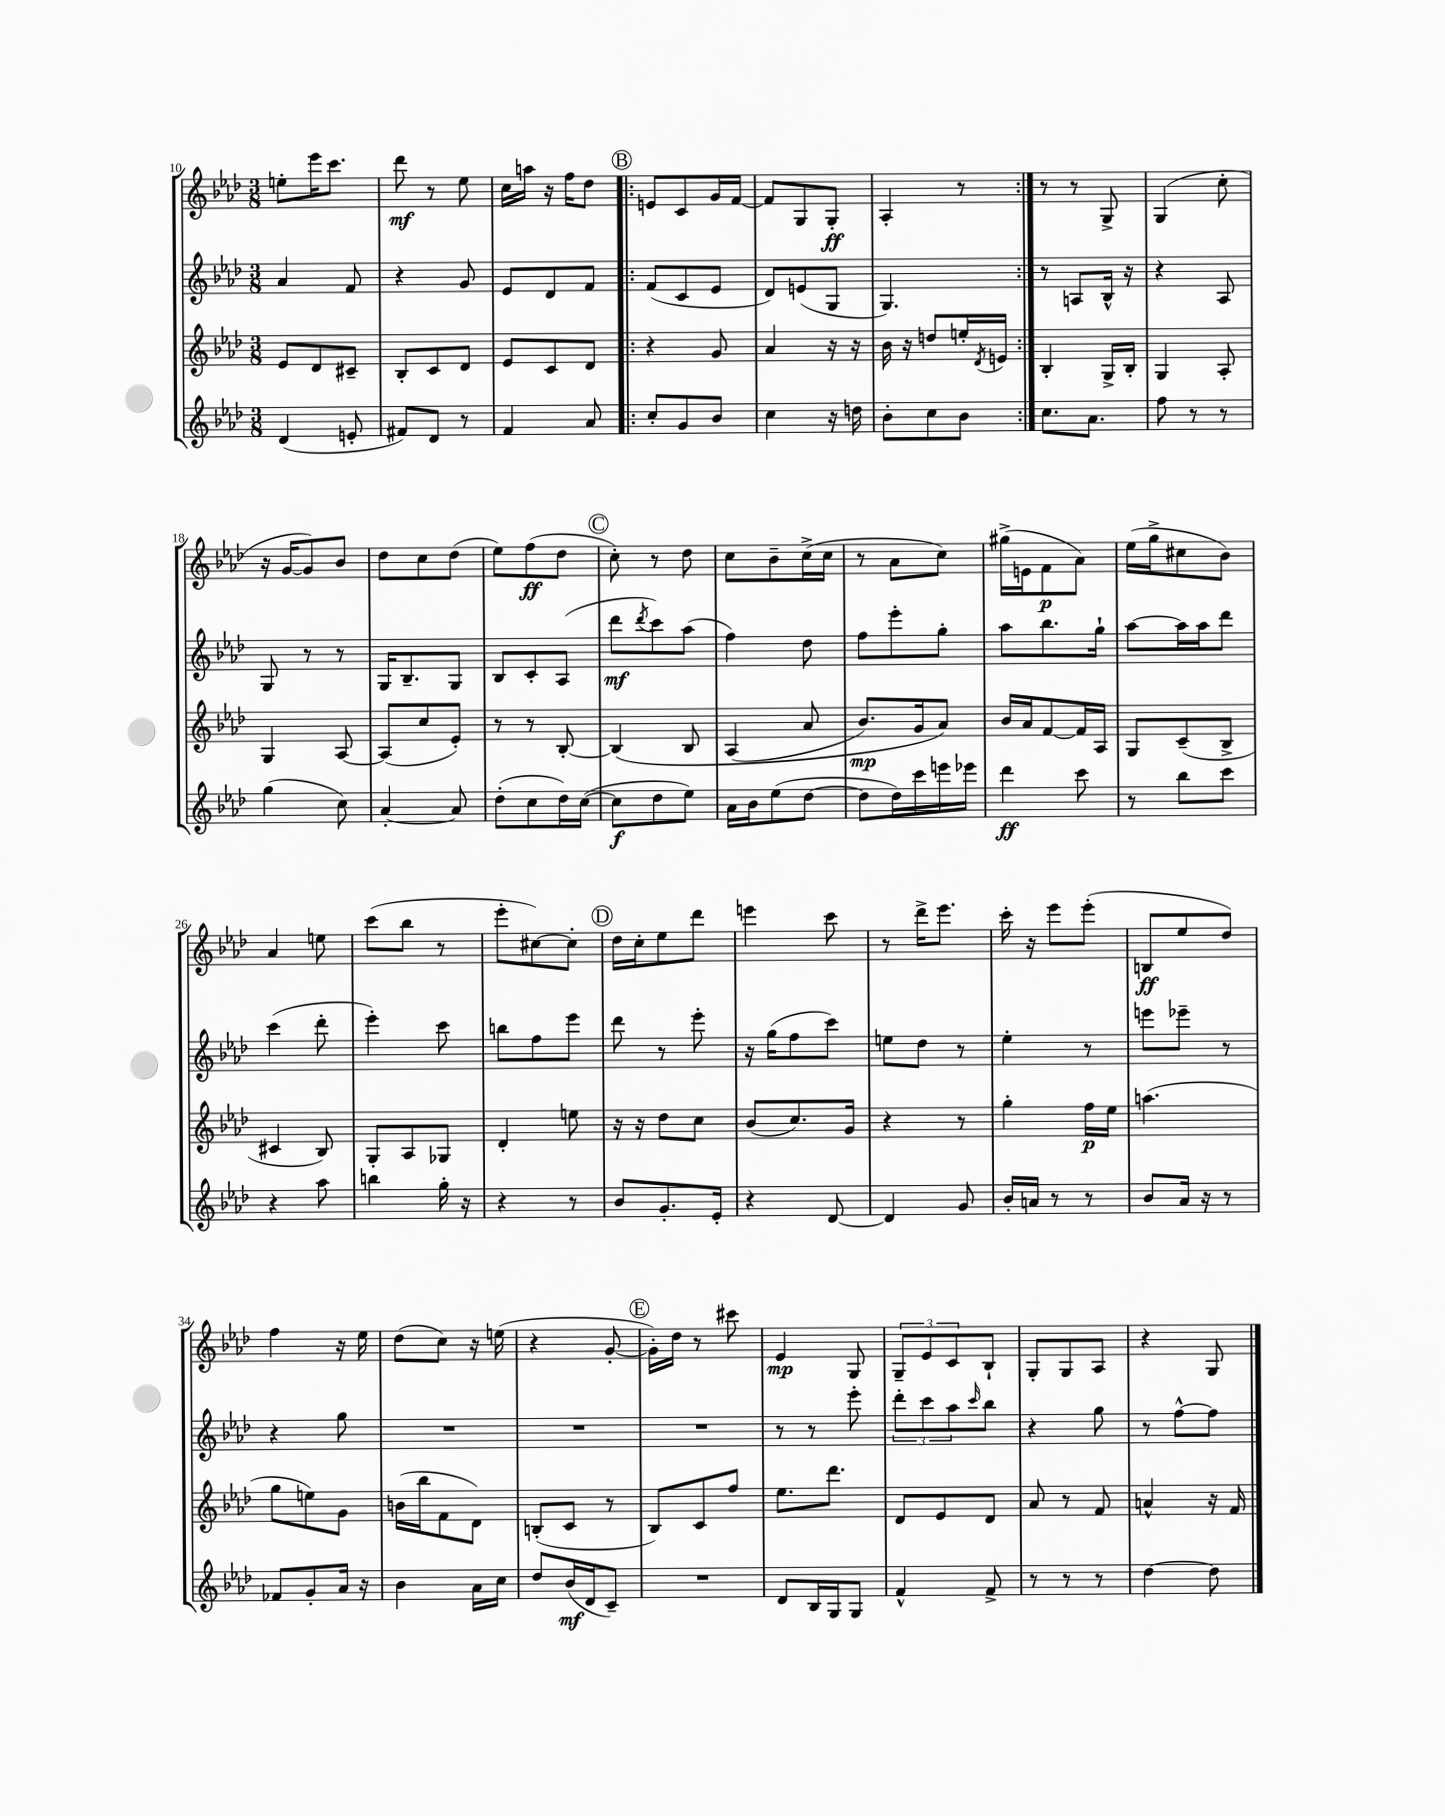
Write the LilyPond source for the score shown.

<<
\new StaffGroup <<
\new Staff = "s0" {
    \clef treble \key aes \major \numericTimeSignature \time 3/8
    e''8-. ees'''16 c'''8. |
    des'''8\mf r8 ees''8 |
    c''16 a''16 r16 f''16 des''8 |
    \repeat volta 2 { \mark \markup { \circle "B" } e'8 c'8 g'16 f'16~ |
    f'8 g8 g8-.\ff |
    aes4-. r8 | }
    r8 r8 g8-> |
    g4( c''8-. |
    r16 g'16~ g'8) bes'8 |
    des''8 c''8 des''8( |
    ees''8) f''8\ff( des''8 |
    \mark \markup { \circle "C" } c''8-.) r8 des''8 |
    c''8 bes'8-- c''16->( c''16 |
    r8 aes'8 c''8) |
    gis''16->( e'16 f'8\p aes'8) |
    ees''16( g''16-> cis''8 bes'8) |
    aes'4 e''8 |
    c'''8( bes''8 r8 |
    ees'''8-. cis''8~) cis''8-. |
    \mark \markup { \circle "D" } des''16 c''16-. ees''8 des'''8 |
    e'''4 c'''8 |
    r8 des'''16-> ees'''8. |
    c'''16-. r16 ees'''8 ees'''8-.( |
    b8\ff ees''8 des''8) |
    f''4 r16 ees''16 |
    des''8( c''8) r16 e''16( |
    r4 g'8~-. |
    \mark \markup { \circle "E" } g'16-.) des''16 r8 cis'''8 |
    ees'4\mp g8 |
    \tuplet 3/2 { g8-- ees'8 c'8 } bes8-! |
    g8-. g8 aes8 |
    r4 g8 \bar "|." |
}
\new Staff = "s1" {
    \clef treble \key aes \major \numericTimeSignature \time 3/8
    aes'4 f'8 |
    r4 g'8 |
    ees'8 des'8 f'8 |
    \repeat volta 2 { \mark \markup { \circle "B" } f'8( c'8 ees'8 |
    des'8) e'8( g8 |
    g4.) | }
    r8 a8 bes16-^ r16 |
    r4 aes8 |
    g8 r8 r8 |
    g16 bes8.-- g8 |
    bes8 c'8-. aes8( |
    \mark \markup { \circle "C" } des'''8\mf \acciaccatura { des'''8 } c'''8) aes''8( |
    f''4) des''8 |
    f''8 ees'''8-. g''8-. |
    aes''8 bes''8. g''16-! |
    aes''8~ aes''16 aes''16 des'''8 |
    c'''4( des'''8-. |
    ees'''4-.) c'''8 |
    b''8 f''8 ees'''8 |
    \mark \markup { \circle "D" } des'''8 r8 ees'''8-. |
    r16 g''16( f''8 c'''8) |
    e''8 des''8 r8 |
    ees''4-. r8 |
    e'''8 ees'''8-- r8 |
    r4 g''8 |
    R4. |
    R4. |
    \mark \markup { \circle "E" } R4. |
    r8 r8 ees'''8-. |
    \tuplet 3/2 { des'''8-. c'''8 aes''8 } \grace { c'''16 } bes''8 |
    r4 g''8 |
    r8 f''8~-^ f''8 \bar "|." |
}
\new Staff = "s2" {
    \clef treble \key aes \major \numericTimeSignature \time 3/8
    ees'8 des'8 cis'8-- |
    bes8-. c'8 des'8 |
    ees'8 c'8 des'8 |
    \repeat volta 2 { \mark \markup { \circle "B" } r4 g'8 |
    aes'4 r16 r16 |
    bes'16 r16 d''8 e''16-. \acciaccatura { des'8 } e'16 | }
    bes4-. g16-> bes16-. |
    g4 aes8-. |
    g4 aes8~ |
    aes8( c''8 ees'8-.) |
    r8 r8 bes8~-. |
    \mark \markup { \circle "C" } bes4\( bes8 |
    aes4( aes'8 |
    bes'8.\mp) g'16 aes'8\) |
    bes'16 aes'16 f'8~ f'16 aes16 |
    g8 c'8--( bes8-> |
    cis'4 bes8) |
    g8-. aes8 ges8 |
    des'4-. e''8 |
    \mark \markup { \circle "D" } r16 r16 des''8 c''8 |
    bes'8( c''8.) g'16 |
    r4 r8 |
    g''4-. f''16\p ees''16 |
    a''4.( |
    g''8 e''8) g'8 |
    b'16( bes''16 f'8 des'8) |
    b8-.( c'8 r8 |
    \mark \markup { \circle "E" } bes8) c'8 f''8 |
    ees''8. des'''8. |
    des'8 ees'8 des'8 |
    aes'8 r8 f'8 |
    a'4-^ r16 f'16 \bar "|." |
}
\new Staff = "s3" {
    \clef treble \key aes \major \numericTimeSignature \time 3/8
    des'4( e'8-. |
    fis'8) des'8 r8 |
    f'4 aes'8 |
    \repeat volta 2 { \mark \markup { \circle "B" } c''8-. g'8 bes'8 |
    c''4 r16 d''16 |
    bes'8-. c''8 bes'8 | }
    c''8. aes'8. |
    f''8 r8 r8 |
    g''4( c''8) |
    aes'4~-. aes'8 |
    des''8-.( c''8 des''16) c''16~( |
    \mark \markup { \circle "C" } c''8\f des''8 ees''8) |
    aes'16 bes'16 ees''8( des''8~ |
    des''8 des''16) c'''16 e'''16 ees'''16 |
    des'''4\ff c'''8 |
    r8 bes''8 c'''8 |
    r4 aes''8 |
    b''4 g''16-. r16 |
    r4 r8 |
    \mark \markup { \circle "D" } bes'8 g'8.-. ees'16-. |
    r4 des'8~ |
    des'4 g'8 |
    bes'16-. a'16 r8 r8 |
    bes'8 aes'16 r16 r8 |
    fes'8 g'8-. aes'16 r16 |
    bes'4 aes'16 c''16 |
    des''8 bes'16\mf( des'16 c'8--) |
    \mark \markup { \circle "E" } R4. |
    des'8 bes16 g16 g8 |
    f'4-^ f'8-> |
    r8 r8 r8 |
    des''4~ des''8 \bar "|." |
}
>>
>>
\layout { \context { \Score currentBarNumber = #10 } }
